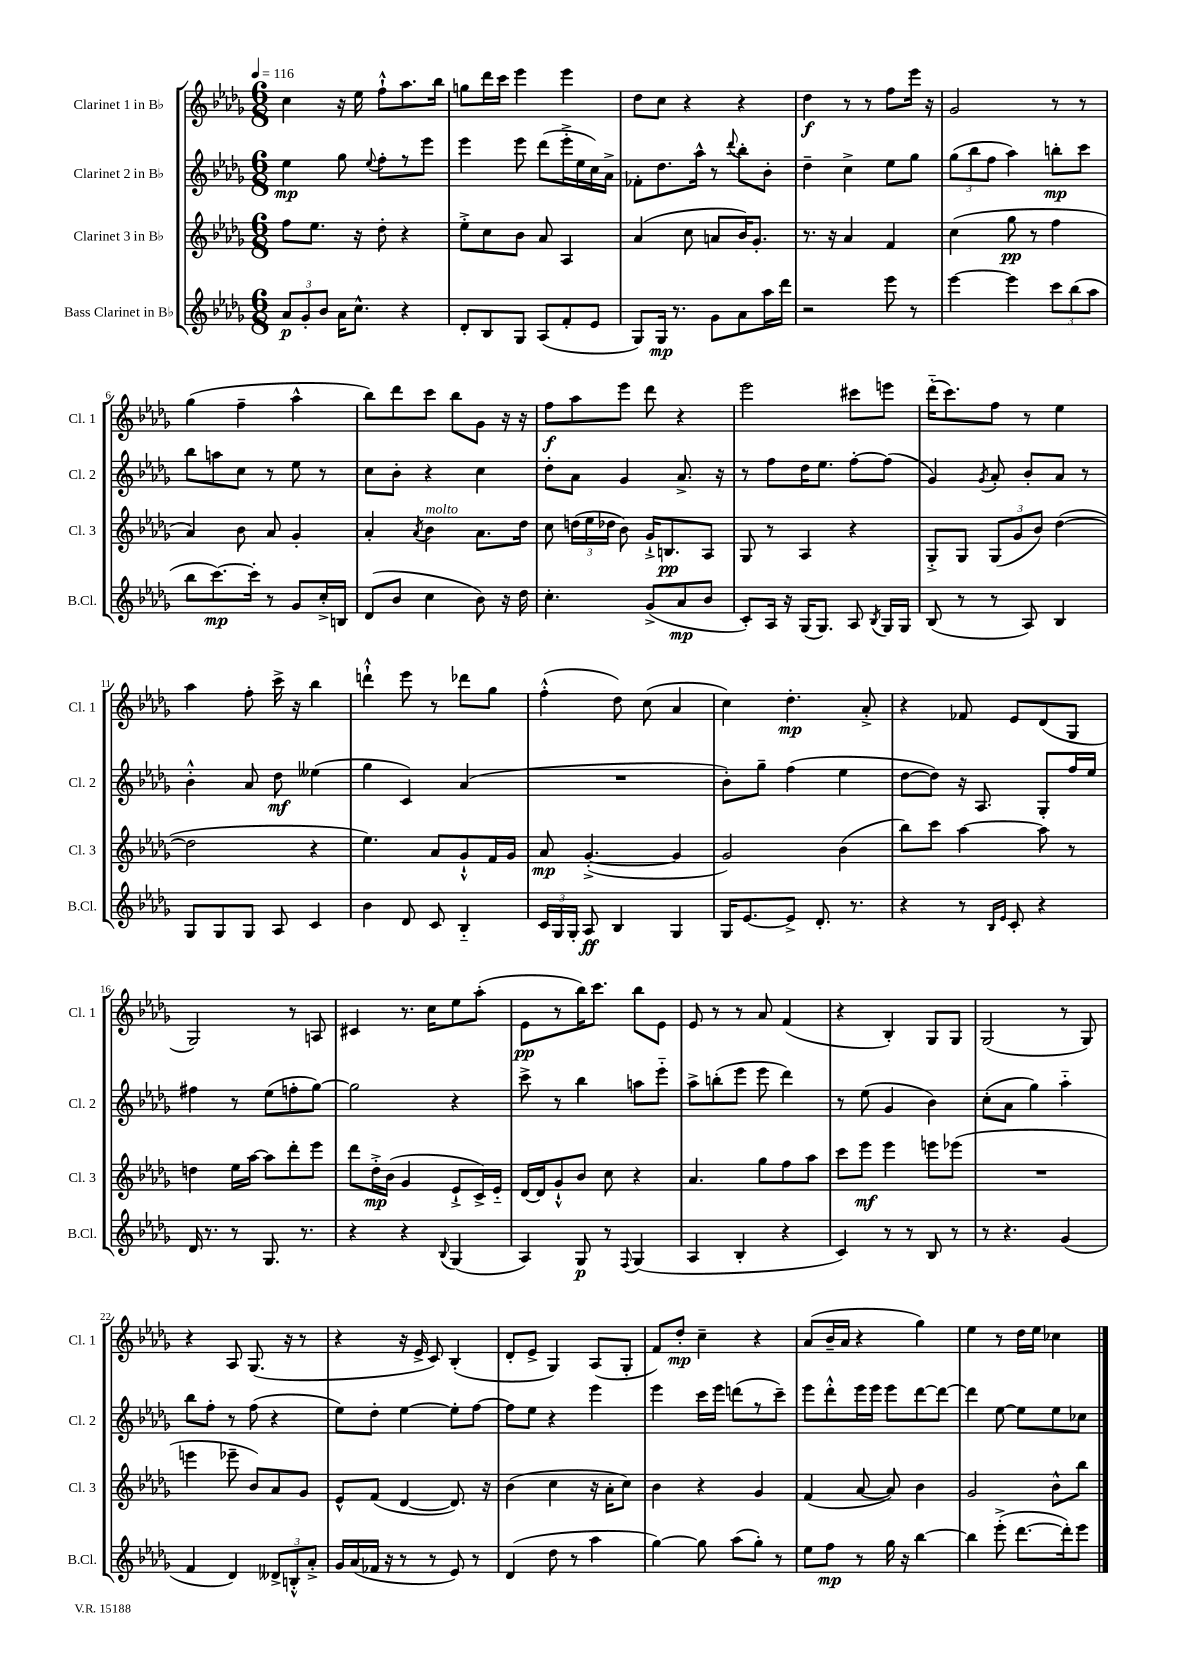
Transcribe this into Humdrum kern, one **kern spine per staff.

**kern	**dynam	**kern	**dynam	**kern	**dynam	**kern	**dynam
*part4	*part4	*part3	*part3	*part2	*part2	*part1	*part1
*staff4	*staff4	*staff3	*staff3	*staff2	*staff2	*staff1	*staff1
*I"Bass Clarinet in B♭	*	*I"Clarinet 3 in B♭	*	*I"Clarinet 2 in B♭	*	*I"Clarinet 1 in B♭	*
*I'B.Cl.	*	*I'Cl. 3	*	*I'Cl. 2	*	*I'Cl. 1	*
*clefG2	*	*clefG2	*	*clefG2	*	*clefG2	*
*k[b-e-a-d-g-]	*	*k[b-e-a-d-g-]	*	*k[b-e-a-d-g-]	*	*k[b-e-a-d-g-]	*
*M6/8	*	*M6/8	*	*M6/8	*	*M6/8	*
*MM116	*	*MM116	*	*MM116	*	*MM116	*
=1	=1	=1	=1	=1	=1	=1	=1
12a-/L	p	8ff\L	.	4ee-\	mp	4cc\	.
12g-'/	.	.	.	.	.	.	.
.	.	8.ee-\J	.	.	.	.	.
12b-/J	.	.	.	.	.	.	.
16a-\KL	.	.	.	8gg-\	.	16r	.
8.cc^^\J	.	16r	.	.	.	16ee-\	.
.	.	.	.	8qqee-/	.	.	.
.	.	8dd-'\	.	8ff'\L	.	8ff`^^\L	.
4r	.	4r	.	8r	.	8.aa-\	.
.	.	.	.	8eee-\J	.	.	.
.	.	.	.	.	.	16bb-\Jk	.
=2	=2	=2	=2	=2	=2	=2	=2
8d-'/L	.	8ee-'^\L	.	4eee-\	.	8ggn\L	.
8B-/	.	8cc\	.	.	.	16ddd-\L	.
.	.	.	.	.	.	16ccc\JJ	.
8G-/J	.	8b-\J	.	8eee-\	.	4eee-\	.
(8A-/L	.	8a-/	.	(8ddd-\L	.	.	.
8f'/	.	4A-/	.	16eee-'^\L	.	4eee-\	.
.	.	.	.	16ee-\	.	.	.
8e-/J	.	.	.	16cc\)	.	.	.
.	.	.	.	16a-^\JJ	.	.	.
=3	=3	=3	=3	=3	=3	=3	=3
8G-/L)	.	(4a-/	.	8f-X'\L	.	8dd-\L	.
16G-/Jk	mp	.	.	8.dd-\	.	8cc\J	.
8.r	.	.	.	.	.	.	.
.	.	8cc\	.	.	.	4r	.
.	.	.	.	16aa-^^\Jk	.	.	.
8g-\L	.	8an/L	.	8r	.	.	.
.	.	.	.	8qqddd-/	.	.	.
8a-\	.	16b-/K)	.	8bb-'\L	.	4r	.
.	.	8.g-'/J	.	.	.	.	.
16aa-\L	.	.	.	8b-'\J	.	.	.
16ddd-\JJ	.	.	.	.	.	.	.
=4	=4	=4	=4	=4	=4	=4	=4
2r	.	8.r	.	4dd-~\	.	4dd-\	f
.	.	16r	.	.	.	.	.
.	.	4a-/	.	4cc^\	.	8r	.
.	.	.	.	.	.	8r	.
8eee-\	.	4f/	.	8ee-\L	.	8ff\L	.
8r	.	.	.	8gg-\J	.	16eee-\Jk	.
.	.	.	.	.	.	16r	.
=5	=5	=5	=5	=5	=5	=5	=5
[4eee-\	.	(4cc\	.	(12gg-\L	.	2g-/	.
.	.	.	.	12bb-\	.	.	.
.	.	.	.	12ff\J	.	.	.
4eee-\]	.	8gg-\	pp	4aa-\)	.	.	.
.	.	8r	.	.	.	.	.
12ccc\L	.	4ff\	.	8bbn'\L	mp	8r	.
(12bb-\	.	.	.	.	.	.	.
.	.	.	.	8ccc\J	.	8r	.
12aa-\J	.	.	.	.	.	.	.
!!LO:LB:g=z
=6	=6	=6	=6	=6	=6	=6	=6
8bb-\L	.	4a-/)	.	8bb-\L	.	(4gg-\	.
[8.ccc\)	mp	.	.	8aan\	.	.	.
.	.	8b-\	.	8cc\J	.	4ff~\	.
16ccc'\Jk]	.	.	.	.	.	.	.
8r	.	8a-/	.	8r	.	.	.
8g-/L	.	4g-'/	.	8ee-\	.	4aa-^^\	.
16cc'^/L	.	.	.	8r	.	.	.
16Bn/JJ	.	.	.	.	.	.	.
=7	=7	=7	=7	=7	=7	=7	=7
(8d-/L	.	4a-'/	.	8cc\L	.	8bb-\L)	.
8b-/J	.	.	.	8b-'\J	.	8ddd-\	.
.	.	8qa-/	.	.	.	.	.
!	!	!LO:TX:a:i:t=molto	!	!	!	!	!
4cc\	.	4b-\	.	4r	.	8ccc\J	.
.	.	.	.	.	.	8bb-\L	.
8b-\)	.	8.a-\L	.	4cc\	.	8g-\J	.
16r	.	.	.	.	.	16r	.
16dd-\	.	16dd-\Jk	.	.	.	16r	.
=8	=8	=8	=8	=8	=8	=8	=8
4.cc'\	.	8cc\	.	8dd-'\L	.	8ff\L	f
.	.	(24ddn\LL	.	8a-\J	.	8aa-\	.
.	.	24ee-\	.	.	.	.	.
.	.	24dd-X\JJ	.	.	.	.	.
.	.	8b-\)	.	4g-/	.	8eee-\J	.
(8g-^/L	.	16g-`^/KL	.	.	.	8ddd-\	.
.	.	8.Bn/	pp	.	.	.	.
8a-/	mp	.	.	8.a-^/	.	4r	.
8b-/J	.	8A-/J	.	.	.	.	.
.	.	.	.	16r	.	.	.
=9	=9	=9	=9	=9	=9	=9	=9
8c'/L)	.	8G-/	.	8r	.	2eee-\	.
16A-/Jk	.	8r	.	8ff\L	.	.	.
16r	.	.	.	.	.	.	.
(16G-/KL	.	4A-/	.	16dd-\K	.	.	.
8.G-/J)	.	.	.	8.ee-\J	.	.	.
8A-/	.	4r	.	[8ff'\L	.	8ccc#X\L	.
8qB-/	.	.	.	.	.	.	.
16G-/LL	.	.	.	(8ff\J]	.	8eeen\J	.
16G-/JJ	.	.	.	.	.	.	.
=10	=10	=10	=10	=10	=10	=10	=10
(8B-/	.	8G-'^/L	.	4g-/)	.	(16ddd-\KL	.
.	.	.	.	.	.	8.ccc\)	.
8r	.	8G-/J	.	.	.	.	.
.	.	.	.	8qg-/	.	.	.
8r	.	(12G-/L	.	8a-'/	.	8ff\J	.
.	.	12g-/	.	.	.	.	.
8A-/)	.	.	.	8b-'/L	.	8r	.
.	.	12b-/J)	.	.	.	.	.
4B-/	.	([4dd-\	.	8a-/J	.	4ee-\	.
.	.	.	.	8r	.	.	.
!!LO:LB:g=z
=11	=11	=11	=11	=11	=11	=11	=11
8G-/L	.	2dd-\]	.	4b-'^^\	.	4aa-\	.
8G-/	.	.	.	.	.	.	.
8G-/J	.	.	.	8a-/	.	8ff'\	.
8A-/	.	.	.	8dd-\	mf	16ccc^\	.
.	.	.	.	.	.	16r	.
4c/	.	4r	.	(4ee--X\	.	4bb-\	.
=12	=12	=12	=12	=12	=12	=12	=12
4b-\	.	4.ee-\)	.	4gg-\	.	4dddn`^^\	.
8d-/	.	.	.	4c/)	.	8eee-\	.
8c/	.	8a-/L	.	.	.	8r	.
4B-/	.	8g-`^^/	.	(4a-/	.	8ddd-X\L	.
.	.	16f/L	.	.	.	8gg-\J	.
.	.	16g-/JJ	.	.	.	.	.
=13	=13	=13	=13	=13	=13	=13	=13
24c/LL	.	8a-/	mp	2.r	.	(4ff'^^\	.
24G-/	.	.	.	.	.	.	.
24G-'/JJ	.	.	.	.	.	.	.
8A-/	ff	([4.g-'^/	.	.	.	.	.
4B-/	.	.	.	.	.	8dd-\)	.
.	.	.	.	.	.	(8cc\	.
4G-/	.	4g-/]	.	.	.	4a-/	.
=14	=14	=14	=14	=14	=14	=14	=14
16G-/KL	.	2g-/)	.	8b-'\L)	.	4cc\)	.
[8.e-/	.	.	.	.	.	.	.
.	.	.	.	8gg-~\J	.	.	.
8e-^/J]	.	.	.	(4ff\	.	4.dd-'\	mp
8.d-'/	.	.	.	.	.	.	.
.	.	(4b-\	.	4ee-\	.	.	.
8.r	.	.	.	.	.	.	.
.	.	.	.	.	.	8a-'^/	.
=15	=15	=15	=15	=15	=15	=15	=15
4r	.	8bb-\L)	.	[8dd-\L	.	4r	.
.	.	8ccc\J	.	8dd-\J])	.	.	.
8r	.	[4aa-\	.	16r	.	8f-X/	.
.	.	.	.	8.A-/	.	.	.
16qqB-/LL	.	.	.	.	.	.	.
16qqe-/JJ	.	.	.	.	.	.	.
8c'/	.	.	.	.	.	8e-/L	.
4r	.	8aa-\]	.	8G-'/L	.	(8d-/	.
.	.	8r	.	16ff/L	.	8G-/J	.
.	.	.	.	16ee-/JJ	.	.	.
!!LO:LB:g=z
=16	=16	=16	=16	=16	=16	=16	=16
16d-/	.	4ddn\	.	4ff#X\	.	2G-/)	.
8.r	.	.	.	.	.	.	.
8r	.	16ee-\LL	.	8r	.	.	.
.	.	[16aa-\JJ	.	.	.	.	.
8.G-/	.	8aa-\L]	.	(8ee-\L	.	.	.
.	.	8ddd-'\	.	8ffn'\	.	8r	.
8.r	.	.	.	.	.	.	.
.	.	8eee-\J	.	[8gg-\J)	.	8An/	.
=17	=17	=17	=17	=17	=17	=17	=17
4r	.	8ddd-\L	.	2gg-\]	.	4c#X/	.
.	.	16dd-'^\L	mp	.	.	.	.
.	.	(16b-\JJ	.	.	.	.	.
4r	.	4g-/	.	.	.	8.r	.
.	.	.	.	.	.	16cc\KL	.
8qqB-/	.	.	.	.	.	.	.
(4G-/	.	8e-`^/L	.	4r	.	8ee-\	.
.	.	16c^/L)	.	.	.	(8aa-'\J	.
.	.	16e-/JJ	.	.	.	.	.
=18	=18	=18	=18	=18	=18	=18	=18
4A-/)	.	[16d-/LL	.	8ccc^\	.	8e-\L	pp
.	.	16d-/J]	.	.	.	.	.
.	.	8g-`^^/	.	8r	.	8r	.
8G-/	p	8b-/J	.	4bb-\	.	16bb-\K)	.
.	.	.	.	.	.	8.ccc\J	.
8r	.	8cc\	.	.	.	.	.
8qqF/	.	.	.	.	.	.	.
(4G-/	.	4r	.	8aan\L	.	8bb-\L	.
.	.	.	.	8eee-\J	.	8e-\J	.
=19	=19	=19	=19	=19	=19	=19	=19
4A-/	.	4.a-/	.	8aa-^\L	.	8e-/	.
.	.	.	.	(8bbn'\	.	8r	.
4B-'/	.	.	.	8eee-\J	.	8r	.
.	.	8gg-\L	.	8eee-\	.	8a-/	.
4r	.	8ff\	.	4ddd-\)	.	(4f/	.
.	.	8aa-\J	.	.	.	.	.
=20	=20	=20	=20	=20	=20	=20	=20
4c/)	.	8ccc\L	.	8r	.	4r	.
.	.	8eee-\J	mf	(8ee-\	.	.	.
8r	.	4eee-\	.	4g-/	.	4B-'/)	.
8r	.	.	.	.	.	.	.
8B-/	.	8eeen\L	.	4b-\)	.	8G-/L	.
8r	.	(8eee-X\J	.	.	.	8G-/J	.
=21	=21	=21	=21	=21	=21	=21	=21
8r	.	2.r	.	(8cc'\L	.	(2G-/	.
4.r	.	.	.	8a-\J	.	.	.
.	.	.	.	4gg-\)	.	.	.
(4g-/	.	.	.	4aa-\	.	8r	.
.	.	.	.	.	.	8G-/)	.
!!LO:LB:g=z
=22	=22	=22	=22	=22	=22	=22	=22
4f/	.	4eeen\	.	8bb-\L	.	4r	.
.	.	.	.	8ff'\J	.	.	.
4d-/)	.	8eee-X~\	.	8r	.	8A-/	.
.	.	8b-/L)	.	(8ff\	.	(8.G-/	.
12d--X^/L	.	8a-/	.	4r	.	.	.
.	.	.	.	.	.	16r	.
12Bn'^^/	.	.	.	.	.	.	.
.	.	8g-/J	.	.	.	8r	.
12a-'^/J	.	.	.	.	.	.	.
=23	=23	=23	=23	=23	=23	=23	=23
16g-/LL	.	8e-^^/L	.	8ee-\L)	.	4r	.
(16a-/	.	.	.	.	.	.	.
16f-X/JJ	.	(8f/J	.	8dd-'\J	.	.	.
16r	.	.	.	.	.	.	.
8r	.	[4d-/	.	[4ee-\	.	16r	.
.	.	.	.	.	.	16e-^/	.
8r	.	.	.	.	.	8c/)	.
8e-/)	.	8.d-/])	.	8ee-'\L]	.	(4B-'/	.
8r	.	.	.	[8ff\J	.	.	.
.	.	16r	.	.	.	.	.
=24	=24	=24	=24	=24	=24	=24	=24
(4d-/	.	(4b-\	.	8ff\L]	.	8d-'/L	.
.	.	.	.	8ee-\J	.	8e-^/J	.
8dd-\	.	4cc\	.	4r	.	4G-/)	.
8r	.	.	.	.	.	.	.
4aa-\	.	16r	.	4eee-\	.	(8A-/L	.
.	.	16a-'\KL	.	.	.	.	.
.	.	8cc\J)	.	.	.	8G-'/J	.
=25	=25	=25	=25	=25	=25	=25	=25
[4gg-\)	.	4b-\	.	4eee-\	.	8f/L)	.
.	.	.	.	.	.	8dd-'/J	mp
8gg-\]	.	4r	.	16ccc\LL	.	4cc~\	.
.	.	.	.	16eee-\JJ	.	.	.
(8aa-\L	.	.	.	(8dddn\L	.	.	.
8gg-'\J)	.	4g-/	.	8r	.	4r	.
8r	.	.	.	8ccc~\J)	.	.	.
=26	=26	=26	=26	=26	=26	=26	=26
8ee-\L	.	(4f/	.	8eee-\L	.	(8a-/L	.
8ff\J	mp	.	.	8ddd-'^^\	.	16b-~/L	.
.	.	.	.	.	.	16a-/JJ	.
8r	.	[8a-/	.	16eee-\L	.	4r	.
.	.	.	.	16eee-\JJ	.	.	.
16gg-\	.	8a-/])	.	8eee-\L	.	.	.
16r	.	.	.	.	.	.	.
[4bb-\	.	4b-\	.	[8ddd-\	.	4gg-\)	.
.	.	.	.	8ddd-\J_	.	.	.
=27	=27	=27	=27	=27	=27	=27	=27
4bb-\]	.	2g-/	.	4ddd-\]	.	4ee-\	.
(8eee-'^\	.	.	.	[8ee-\	.	8r	.
[8.ddd-\L	.	.	.	8ee-\L]	.	16dd-\LL	.
.	.	.	.	.	.	16ee-\JJ	.
.	.	8b-^^\L	.	8ee-\	.	4cc-X\	.
16ddd-'\k])	.	.	.	.	.	.	.
8eee-\J	.	8bb-\J	.	8cc-X\J	.	.	.
==	==	==	==	==	==	==	==
*-	*-	*-	*-	*-	*-	*-	*-
